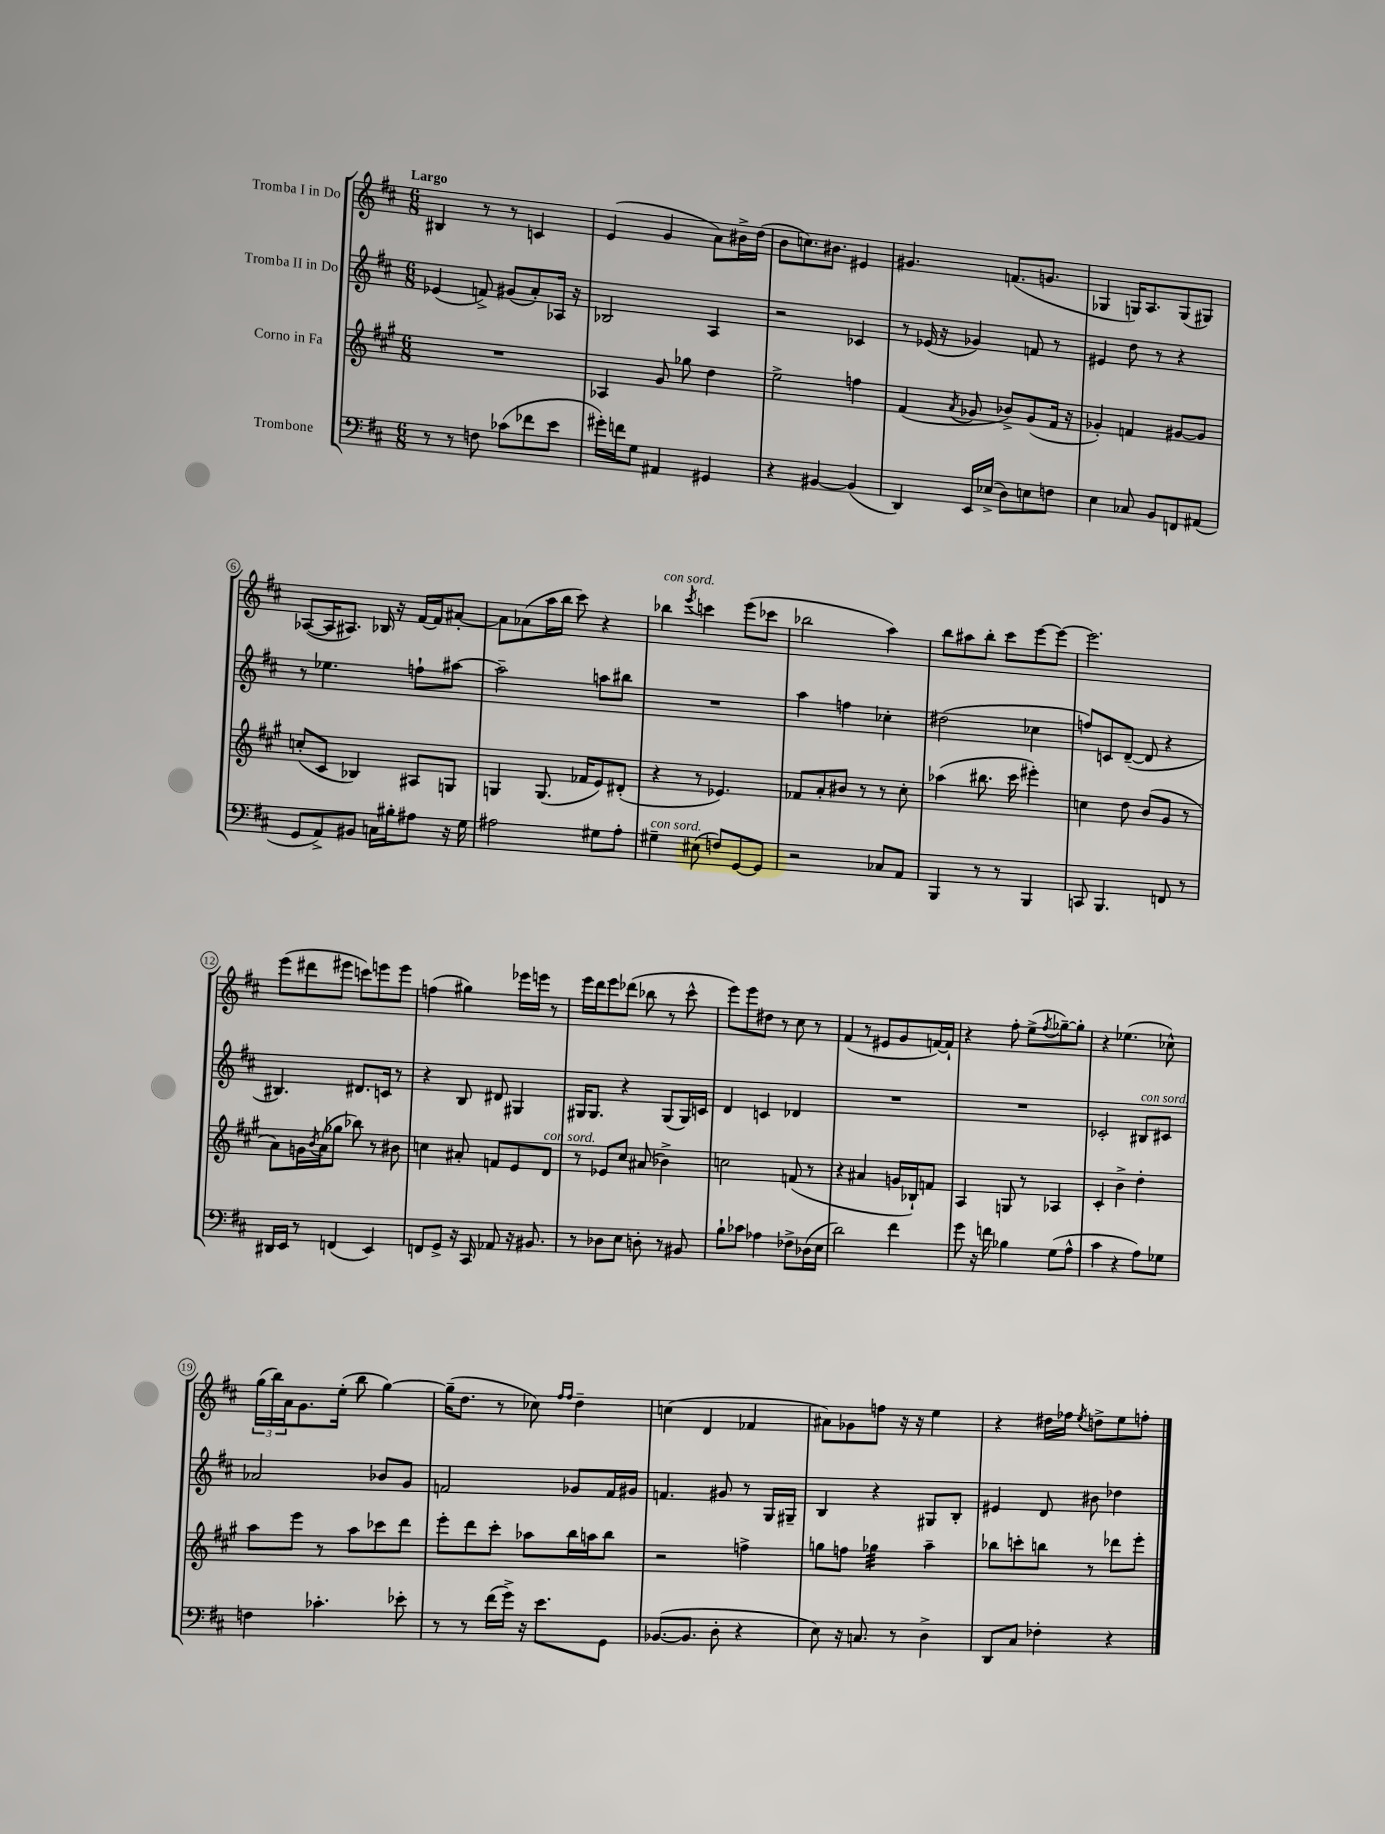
<<
\new StaffGroup <<
\new Staff = "s0" \with { instrumentName = "Tromba I in Do" } {
    \clef treble \key d \major \numericTimeSignature \time 6/8 \tempo "Largo"
    bis4 r8 r8 c'4 |
    e'4( g'4 a'8) bis'16-> d''16( |
    b'8 c''8.) bis'8. eis'4 |
    gis'4. f'8.( g'8. |
    ges4 g16) a8. g8( gis8) |
    aes8~( aes16 ais8.) bes16 r16 fis'16~ fis'16 ais'8~-. |
    ais'8 aes'8( a''16 b''16 cis'''8) r4 |
    bes''4^\markup { \italic "con sord." } \acciaccatura { e'''8 } c'''4 e'''8( ces'''8 |
    bes''2 a''4) |
    b''8 ais''8 b''8-. cis'''8 e'''8~ e'''8~ |
    e'''2. |
    e'''8( dis'''8 eis'''8 c'''8) e'''8 e'''8 |
    f''4( gis''4) ees'''16 e'''16 r8 |
    e'''16 d'''16 e'''8 des'''8( bes''8 r8 cis'''8-^ |
    e'''8) e'''8 dis''8 r8 cis''8 r8 |
    fis'4( r8 eis'8 g'8 f'16~) f'16-! |
    r4 fis''8-. e''8->( \acciaccatura { fis''8 } ges''8~--) ges''8-. |
    r4 ees''4.( ces''8-^) |
    \tuplet 3/2 { g''16( b''16) a'16 } g'8. e''16-.( b''8 g''4~) |
    g''16--( d''8. r8 ces''8) \grace { fis''16 fis''16 } d''4-- |
    c''4( d'4 fes'4 |
    ais'8) ges'8 f''8 r16 r16 e''4 |
    r4 dis''16 fes''16 \acciaccatura { e''8 } d''8-> e''8 f''8-. \bar "|." |
}
\new Staff = "s1" \with { instrumentName = "Tromba II in Do" } {
    \clef treble \key d \major \numericTimeSignature \time 6/8
    ees'4( f'8->) gis'8( a'8-.) aes16 r16 |
    bes2 a4 |
    r2 ces'4 |
    r8 ees'16( r16 ges'4) f'8 r8 |
    eis'4 d''8 r8 r4 |
    r8 ees''4. f''8-! ais''8~ |
    ais''2-- a''8 bis''8 |
    R2. |
    a''4 f''4 ces''4-. |
    dis''2( ces''4 |
    f''8) c'8 d'8~--( d'8 r4 |
    bis4.) dis'8. c'16 r8 |
    r4 b8 dis'8 gis4 |
    gis16 gis8. r4 gis8( gis16) c'16 |
    d'4 c'4 des'4 |
    R2. |
    R2. |
    ces'2-. bis8^\markup { \italic "con sord." } cis'8 |
    aes'2 bes'8 g'8 |
    f'2 ges'8 f'16 gis'16 |
    f'4. gis'8 r8 g16 gis16-- |
    b4 r4 gis8 b8-. |
    eis'4 d'8 bis'8 des''4 \bar "|." |
}
\new Staff = "s2" \with { instrumentName = "Corno in Fa" } {
    \clef treble \key a \major \numericTimeSignature \time 6/8
    R2. |
    aes4 gis'8 ges''8 d''4 |
    e''2-> f''4 |
    fis'4( \acciaccatura { a'8 } ges'8 bes'8->) ges'8( fis'16 r16 |
    ges'4-.) f'4 gis'8~ gis'8 |
    c''8-.( cis'8 bes4) ais8 g8 |
    g4 g8.( fes'16 e'8) dis'8-.( |
    r4 r8 ees'4.) |
    fes'8 a'8-. bis'8 r8 r8 cis''8-. |
    aes''4( bis''8. cis'''16 eis'''4-.) |
    c''4 d''8 b'8( gis'8 r8 |
    a'8) g'16 \acciaccatura { b'8 } a'16( ges''8 bes''8) r8 bis'8 |
    c''4 ais'8-. f'8 e'8 d'8^\markup { \italic "con sord." } |
    r8 ees'8 cis''8 ais'8( bes'4->) |
    c''2 f'8( r8 |
    r4 ais'4 g'16 bes16-!) f'8 |
    a4 g8 r8 aes4 |
    cis'4-. b'4-> d''4-. |
    a''8 e'''8 r8 a''8 ces'''8 d'''8 |
    e'''8-. d'''8 cis'''8-. aes''8 b''16 a''16 b''8 |
    r2 f''4-> |
    g''8 f''8 ges''4:32 a''4-- |
    bes''8 c'''8-. b''8 r8 des'''8 e'''8-. \bar "|." |
}
\new Staff = "s3" \with { instrumentName = "Trombone" } {
    \clef bass \key d \major \numericTimeSignature \time 6/8
    r8 r8 f8 ces'8( fes'8 e'8 |
    gis'16-.) f'16 g8 ais,4 gis,4 |
    r4 bis,4~ bis,4( |
    d,4) e,16 ees16->( d8) e8 f8 |
    e4 ces8 b,8 f,8 ais,8( |
    g,8 a,8->) bis,8 c16 bis16-. ais8 r16 g16 |
    ais2 gis8 ais8-. |
    gis4--^\markup { \italic "con sord." } eis8( f8) g,8~ g,8 |
    r2 ces8 a,8 |
    b,,4 r8 r8 b,,4 |
    c,8 b,,4. f,8 r8 |
    dis,16 e,16 r8 f,4( e,4) |
    f,8 g,8-> r16 cis,16 aes,8 r16 bis,8. |
    r8 des8 e8 d8-. r8 bis,8 |
    b8-! ces'8 aes4 fes8-> des16( e16 |
    d'2) fis'4 |
    g'8 r16 f'16 bes4 g8( a8-^ |
    cis'4 r4 a8) ges8 |
    f4 ces'4.-. ees'8-. |
    r8 r8 fis'16( g'16->) r16 e'8. g,8 |
    bes,8.~( bes,8. d8-. r4 |
    e8) r16 c8. r8 d4-> |
    d,8 cis8 fes4-. r4 \bar "|." |
}
>>
>>
\layout { \context { \Score \override BarNumber.stencil = #(make-stencil-circler 0.1 0.3 ly:text-interface::print) } }
